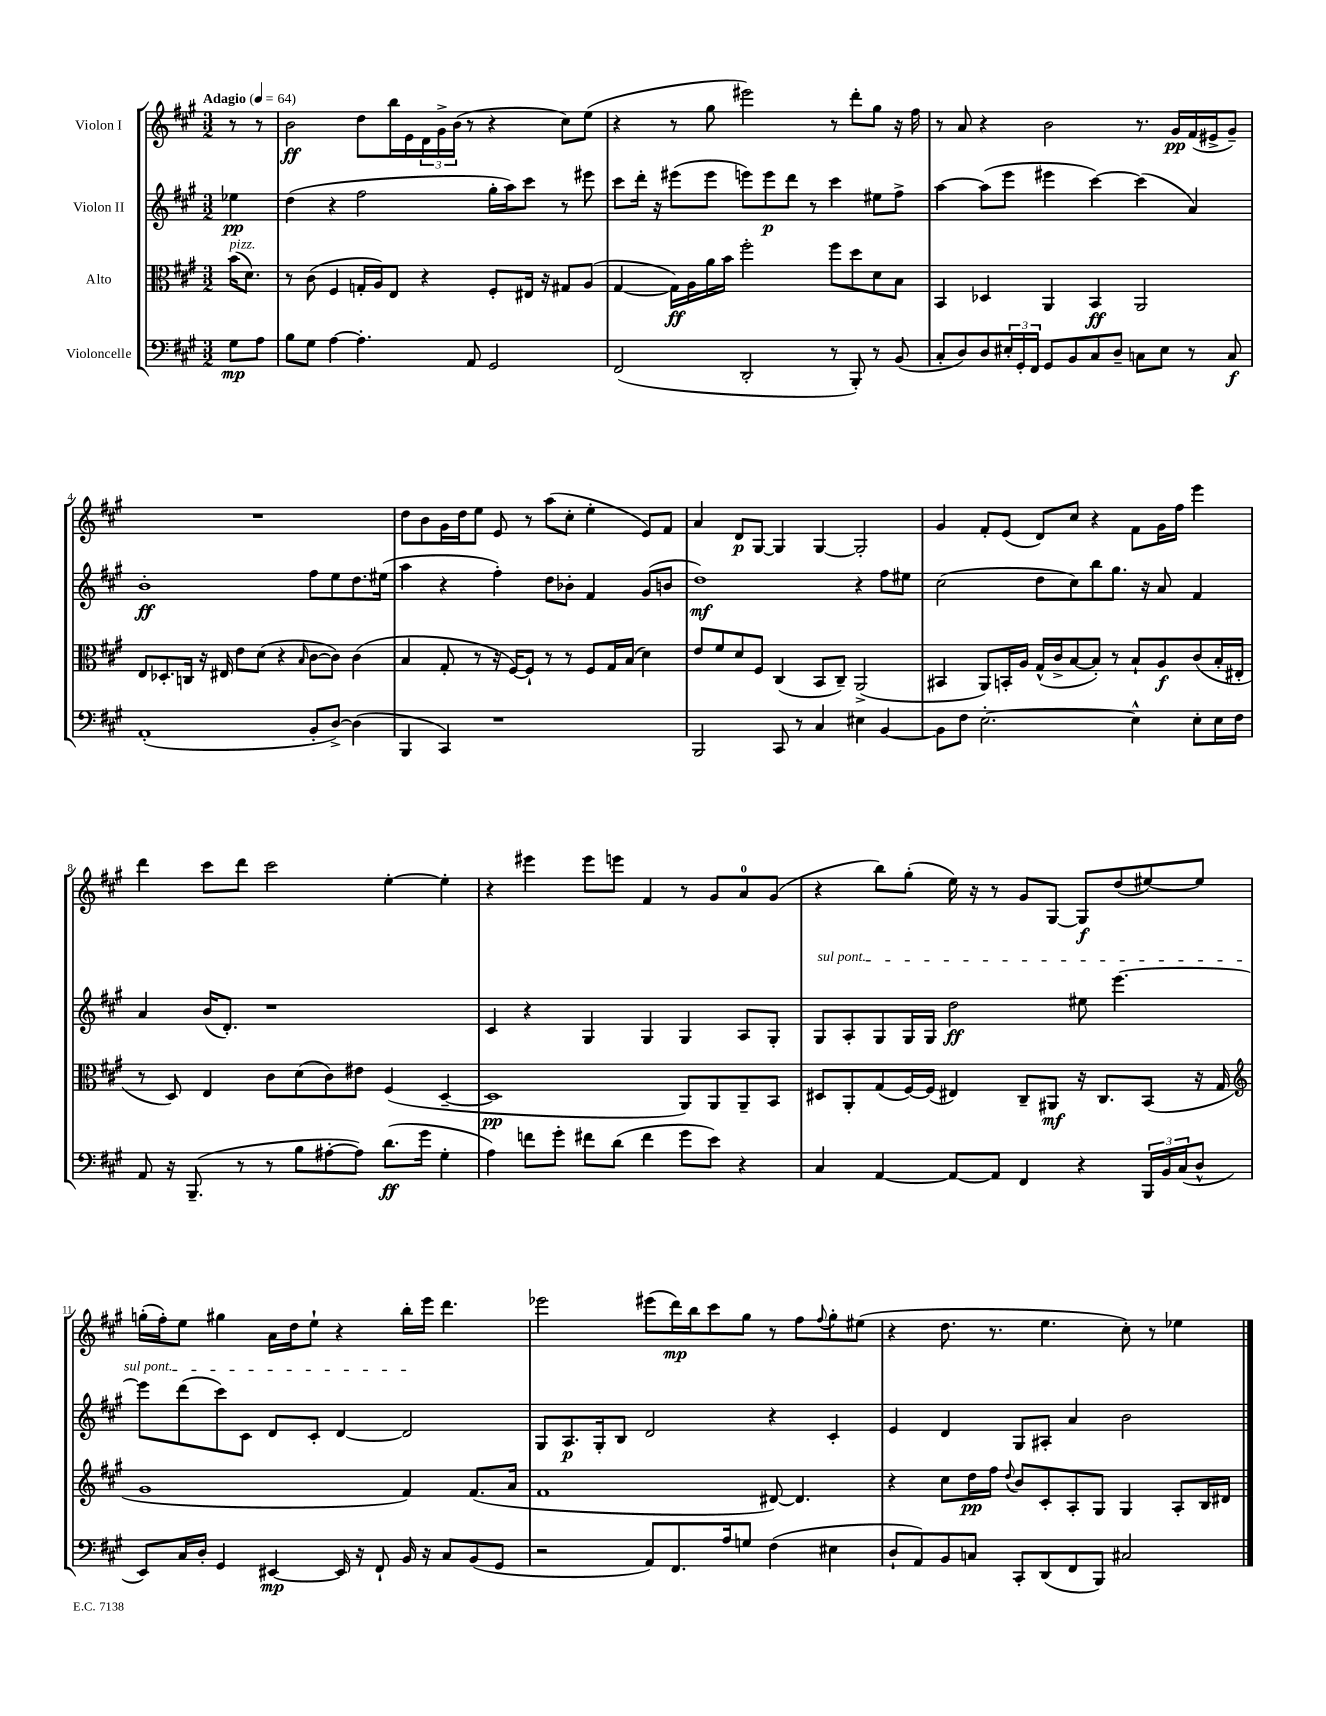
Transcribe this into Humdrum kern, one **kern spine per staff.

**kern	**dynam	**kern	**dynam	**kern	**dynam	**kern	**dynam
*part4	*part4	*part3	*part3	*part2	*part2	*part1	*part1
*staff4	*staff4	*staff3	*staff3	*staff2	*staff2	*staff1	*staff1
*I"Violoncelle	*	*I"Alto	*	*I"Violon II	*	*I"Violon I	*
*clefF4	*	*clefC3	*	*clefG2	*	*clefG2	*
*k[f#c#g#]	*	*k[f#c#g#]	*	*k[f#c#g#]	*	*k[f#c#g#]	*
*M3/2	*	*M3/2	*	*M3/2	*	*M3/2	*
*MM64	*	*MM64	*	*MM64	*	*MM64	*
=	=	=	=	=	=	=	=
!	!	!	!	!	!	!LO:TX:a:B:t=Adagio	!
!	!	!LO:TX:a:i:t=pizz.	!	!	!	!	!
8G#\L	mp	(16b\KL	.	4ee-X\	pp	8r	.
.	.	8.d\J)	.	.	.	.	.
8A\J	.	.	.	.	.	8r	.
=1	=1	=1	=1	=1	=1	=1	=1
8B\L	.	8r	.	(4dd\	.	2b\	ff
8G#\J	.	(8c#\	.	.	.	.	.
[4A\	.	4F#/	.	4r	.	.	.
4.A'\]	.	16Gn'/LL	.	2ff#\	.	8dd\L	.
.	.	16A/J)	.	.	.	.	.
.	.	8E/J	.	.	.	16bb\L	.
.	.	.	.	.	.	16e\	.
.	.	4r	.	.	.	24d\	.
.	.	.	.	.	.	24g#^\	.
.	.	.	.	.	.	(24b\JJ	.
8AA/	.	.	.	.	.	8r	.
2GG#/	.	8F#'/L	.	16gg#'\LL	.	4r	.
.	.	.	.	16aa\J)	.	.	.
.	.	16E#X/Jk	.	8ccc#\J	.	.	.
.	.	16r	.	.	.	.	.
.	.	8G#X/L	.	8r	.	8cc#\L)	.
.	.	(8A/J	.	8eee#X\	.	(8ee\J	.
=2	=2	=2	=2	=2	=2	=2	=2
(2FF#/	.	[4G#/	.	8ccc#\L	.	4r	.
.	.	.	.	16ddd'\Jk	.	.	.
.	.	.	.	16r	.	.	.
.	.	16G#\LL])	ff	(8eee#X\L	.	8r	.
.	.	16A\	.	.	.	.	.
.	.	16a\	.	8eee#\J	.	8gg#\	.
.	.	16b\JJ	.	.	.	.	.
2DD'/	.	2ff#'\	.	8eeen\L)	.	2eee#X\)	.
.	.	.	.	8eee\	p	.	.
.	.	.	.	8ddd\J	.	.	.
.	.	.	.	8r	.	.	.
8r	.	8ff#\L	.	4ccc#\	.	8r	.
8BBB'/)	.	8dd\	.	.	.	8ddd'\L	.
8r	.	8d\	.	8ee#X\L	.	8gg#\J	.
(8BB/	.	8B\J	.	8ff#^\J	.	16r	.
.	.	.	.	.	.	16ff#\	.
=3	=3	=3	=3	=3	=3	=3	=3
8C#'/L	.	4BB/	.	[4aa\	.	8r	.
8D/)	.	.	.	.	.	8a/	.
8D/	.	4D-X/	.	(8aa\L]	.	4r	.
24E#X'/L	.	.	.	8eee\J	.	.	.
24GG#'/	.	.	.	.	.	.	.
24FF#/JJ	.	.	.	.	.	.	.
8GG#/L	.	4AA/	.	4eee#X\	.	2b\	.
8BB/	.	.	.	.	.	.	.
8C#/	.	4BB/	ff	[4ccc#\)	.	.	.
8D~/J	.	.	.	.	.	.	.
8Cn\L	.	2AA/	.	(4ccc#\]	.	8.r	.
8E#\J	.	.	.	.	.	.	.
.	.	.	.	.	.	16g#/LL	pp
8r	.	.	.	4a/)	.	(16f#/	.
.	.	.	.	.	.	16e#X^/J	.
8C/	f	.	.	.	.	8g#~/J)	.
!!LO:LB:g=z
=4	=4	=4	=4	=4	=4	=4	=4
(1AA'	.	8E/L	.	1b'	ff	1.r	.
.	.	8.D-X'/	.	.	.	.	.
.	.	16Cn/Jk	.	.	.	.	.
.	.	16r	.	.	.	.	.
.	.	16E#X/	.	.	.	.	.
.	.	8e\L	.	.	.	.	.
.	.	(8d\J	.	.	.	.	.
.	.	4r	.	.	.	.	.
.	.	16qqB/	.	.	.	.	.
8BB'/L	.	[8c#\L	.	8ff#\L	.	.	.
[8D^/J)	.	8c#\J])	.	8ee\	.	.	.
(4D\]	.	(4c#\	.	8.dd\	.	.	.
.	.	.	.	(16ee#X\Jk	.	.	.
=5	=5	=5	=5	=5	=5	=5	=5
4BBB/	.	4B/	.	4aa\	.	8dd\L	.
.	.	.	.	.	.	8b\	.
4CC#/)	.	8G#'/	.	4r	.	16g#\L	.
.	.	.	.	.	.	16dd\J	.
.	.	8r	.	.	.	8ee\J	.
1r	.	16r	.	4ff#'\)	.	8e/	.
.	.	[16F#/KL)	.	.	.	.	.
.	.	8F#`/J]	.	.	.	8r	.
.	.	8r	.	8dd\L	.	(8aa\L	.
.	.	8r	.	8b-X'\J	.	8cc#'\J	.
.	.	8F#/L	.	4f#/	.	4ee'\	.
.	.	16G#/L	.	.	.	.	.
.	.	(16B/JJ	.	.	.	.	.
.	.	4d\)	.	(8g#/L	.	8e/L)	.
.	.	.	.	8bn/J	.	8f#/J	.
=6	=6	=6	=6	=6	=6	=6	=6
2BBB/	.	8e/L	.	1dd)	mf	4a/	.
.	.	8f#/	.	.	.	.	.
.	.	8d/	.	.	.	8d/L	p
.	.	8F#/J	.	.	.	[8G#/J	.
8CC#/	.	(4C#/	.	.	.	4G#/]	.
8r	.	.	.	.	.	.	.
4C#/	.	8BB/L	.	.	.	[4G#/	.
.	.	8C#~/J)	.	.	.	.	.
4E#X\	.	(2AA^/	.	4r	.	2G#'/]	.
[4BB/	.	.	.	8ff#\L	.	.	.
.	.	.	.	8ee#X\J	.	.	.
=7	=7	=7	=7	=7	=7	=7	=7
8BB\L]	.	4BB#X/	.	(2cc#\	.	4g#/	.
8F#\J	.	.	.	.	.	.	.
[2.E'\	.	8AA/L)	.	.	.	8f#'/L	.
.	.	16BBn'/L	.	.	.	(8e/J	.
.	.	16A/JJ	.	.	.	.	.
.	.	(16G#^^/LL	.	8dd\L	.	8d/L)	.
.	.	16c#^/J	.	.	.	.	.
.	.	[8B/	.	8cc#\)	.	8cc#/J	.
.	.	8B'/J])	.	8bb\	.	4r	.
.	.	8r	.	8.gg#\J	.	.	.
4E^^\]	.	8B`/L	.	.	.	8f#\L	.
.	.	.	.	16r	.	.	.
.	.	8A/	f	8a/	.	16g#\L	.
.	.	.	.	.	.	16ff#\JJ	.
8E'\L	.	(8c#/	.	4f#/	.	4eee\	.
16E\L	.	16B'/L	.	.	.	.	.
16F#\JJ	.	16E#X'/JJ	.	.	.	.	.
!!LO:LB:g=z
=8	=8	=8	=8	=8	=8	=8	=8
8AA/	.	8r	.	4a/	.	4ddd\	.
16r	.	8D/)	.	.	.	.	.
(8.BBB~/	.	.	.	.	.	.	.
.	.	4E/	.	(16b/KL	.	8ccc#\L	.
.	.	.	.	8.d'/J)	.	.	.
8r	.	.	.	.	.	8ddd\J	.
8r	.	8c#\L	.	1r	.	2ccc#\	.
8B\L	.	(8d\	.	.	.	.	.
[8A#X'\	.	8c#\)	.	.	.	.	.
8A#\J])	.	8e#X\J	.	.	.	.	.
(8.d\L	ff	(4F#/	.	.	.	[4ee'\	.
16g#\Jk	.	.	.	.	.	.	.
4G#'\	.	[4D~/	.	.	.	4ee'\]	.
=9	=9	=9	=9	=9	=9	=9	=9
4A\)	.	1D]	pp	4c#/	.	4r	.
8fn\L	.	.	.	4r	.	4eee#X\	.
8g#'\J	.	.	.	.	.	.	.
8f#X\L	.	.	.	4G#/	.	8eee#\L	.
(8d\J	.	.	.	.	.	8eeen\J	.
4f#\	.	.	.	4G#/	.	4f#/	.
8g#\L	.	8AA/L)	.	4G#/	.	8r	.
8e\J)	.	8AA/	.	.	.	8g#/L	.
4r	.	8AA~/	.	8A/L	.	8a/	.
.	.	8BB/J	.	8G#'/J	.	(8g#/J	.
=10	=10	=10	=10	=10	=10	=10	=10
!	!	!	!	!LO:TX:a:i:t=sul pont.	!	!	!
4C#/	.	8D#X/L	.	8G#/L	.	4r	.
.	.	8AA'/	.	8A'/	.	.	.
[4AA/	.	(8G#/	.	8G#/	.	8bb\L)	.
.	.	[16F#/L)	.	16G#/L	.	(8gg#'\J	.
.	.	(16F#/JJ]	.	16G#/JJ	.	.	.
8AA/L_	.	4E#X/)	.	2dd\	ff	16ee\)	.
.	.	.	.	.	.	16r	.
8AA/J]	.	.	.	.	.	8r	.
4FF#/	.	8C#~/L	.	.	.	8g#/L	.
.	.	8AA#X/J	mf	.	.	[8G#/J	.
4r	.	16r	.	8ee#X\	.	8G#/L]	f
.	.	8.C#/L	.	.	.	.	.
.	.	.	.	[4.eee\	.	(8dd/	.
24BBB/LL	.	(8BB/J	.	.	.	[8ee#X/)	.
24BB/	.	.	.	.	.	.	.
(24C#/J	.	.	.	.	.	.	.
8D^^/J	.	16r	.	.	.	8ee#/J]	.
.	.	16G#/	.	.	.	.	.
!!LO:LB:g=z
=11	=11	=11	=11	=11	=11	=11	=11
*	*	*clefG2	*	*	*	*	*
8EE/L)	.	1g#	.	8eee\L]	.	(16ggn'\LL	.
.	.	.	.	.	.	16ff#'\J)	.
16C#/L	.	.	.	(8ddd\	.	8ee\J	.
16D'/JJ	.	.	.	.	.	.	.
4GG#/	.	.	.	8ccc#\)	.	4gg#X\	.
.	.	.	.	8c#\J	.	.	.
[4EE#X/	mp	.	.	8d/L	.	16a\LL	.
.	.	.	.	.	.	16dd\J	.
.	.	.	.	8c#'/J	.	8ee`\J	.
16EE#/]	.	.	.	[4d/	.	4r	.
16r	.	.	.	.	.	.	.
8FF#`/	.	.	.	.	.	.	.
16BB/	.	4f#/)	.	2d/]	.	16bb'\LL	.
16r	.	.	.	.	.	16eee\JJ	.
8C#/L	.	.	.	.	.	4.ddd\	.
(8BB/	.	(8.f#/L	.	.	.	.	.
8GG#/J	.	.	.	.	.	.	.
.	.	16a/Jk	.	.	.	.	.
=12	=12	=12	=12	=12	=12	=12	=12
2r	.	1f#	.	8G#/L	.	2eee-X\	.
.	.	.	.	8.A/	p	.	.
.	.	.	.	16G#'/k	.	.	.
.	.	.	.	8B/J	.	.	.
8AA/L)	.	.	.	2d/	.	(8eee#X\L	.
8.FF#/	.	.	.	.	.	16ddd\L)	mp
.	.	.	.	.	.	16bb\J	.
.	.	.	.	.	.	8ccc#\	.
16A/k	.	.	.	.	.	.	.
8Gn/J	.	.	.	.	.	8gg#\J	.
(4F#\	.	[8d#X/)	.	4r	.	8r	.
.	.	4.d#/]	.	.	.	8ff#\L	.
.	.	.	.	.	.	8qqff#/	.
4E#X\	.	.	.	4c#'/	.	8gg#'\	.
.	.	.	.	.	.	(8ee#X\J	.
=13	=13	=13	=13	=13	=13	=13	=13
8D`/L	.	4r	.	4e/	.	4r	.
8AA/)	.	.	.	.	.	.	.
8BB/	.	8cc#\L	.	4d/	.	8.dd\	.
8Cn/J	.	16dd\L	pp	.	.	.	.
.	.	16ff#\JJ	.	.	.	8.r	.
.	.	8qqdd/	.	.	.	.	.
8CC#'/L	.	8b/L	.	8G#/L	.	.	.
(8DD/	.	8c#'/	.	8A#X'/J	.	4.ee\	.
8FF#/	.	8A'/	.	4a/	.	.	.
8BBB/J)	.	8G#/J	.	.	.	.	.
2C#X/	.	4G#/	.	2b\	.	8cc#'\)	.
.	.	.	.	.	.	8r	.
.	.	8A'/L	.	.	.	4ee-X\	.
.	.	16B/L	.	.	.	.	.
.	.	16d#X/JJ	.	.	.	.	.
==	==	==	==	==	==	==	==
*-	*-	*-	*-	*-	*-	*-	*-
